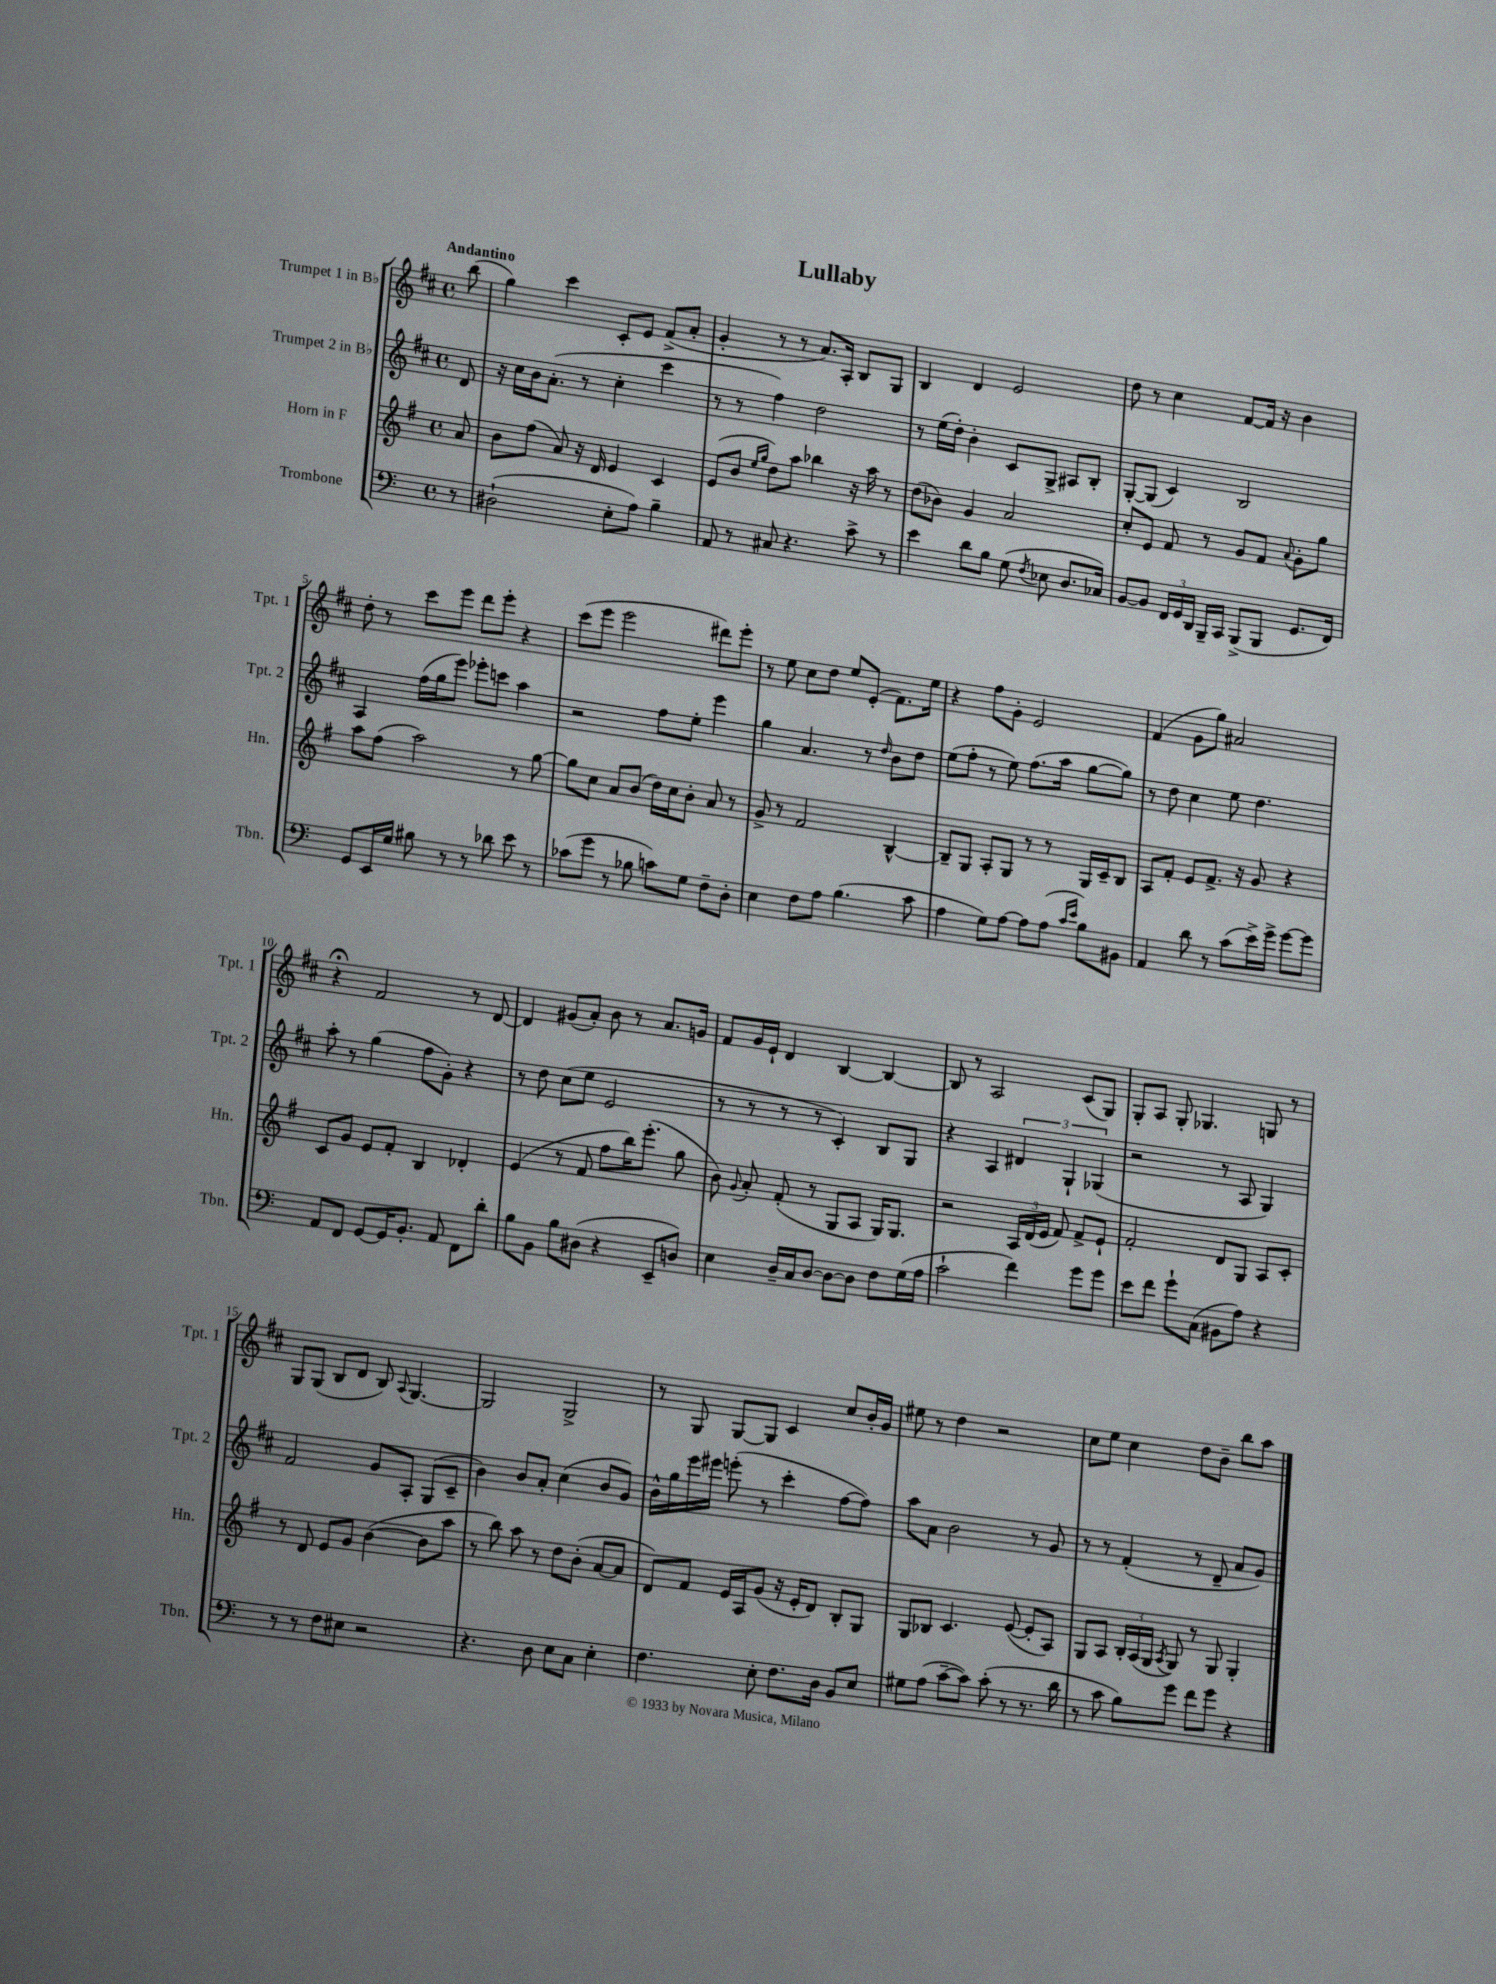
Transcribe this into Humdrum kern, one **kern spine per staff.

**kern	**kern	**kern	**kern
*staff4	*staff3	*staff2	*staff1
*clefF4	*clefG2	*clefG2	*clefG2
*k[]	*k[f#]	*k[f#c#]	*k[f#c#]
*M4/4	*M4/4	*M4/4	*M4/4
*met(c)	*met(c)	*met(c)	*met(c)
8r	8a	8d	(8bb
=	=	=	=
(2D#`	8b	16r	4gg)
.	.	16cc#	.
.	(8ff#	16b	.
.	.	(8.a'	.
.	8a)	.	4ccc#
.	16r	8r	.
.	16d	.	.
8E'	4e	4cc#'	8c#'
8A)	.	.	8e
4B~	4c	4ccc#	(8f#^
.	.	.	8a'
=	=	=	=
8AA	(8e	8r	4g'
8r	8b	8r	.
.	16qqee	.	.
.	16qqgg	.	.
8C#	8dd)	4ff#)	8r
4.r	8aa	.	8r
.	4bb-	2dd	8.a)
.	.	.	16A'
8c^	16r	.	8B
.	16aa	.	.
8r	8r	.	8G
=	=	=	=
4e	(8dd	8r	4B
.	8b-)	(16ee	.
.	.	16dd')	.
8d	4g	4b'	4d
8B	.	.	.
(8G	2a	8c#	2e
8qF	.	.	.
8E-	.	8G^	.
8.D	.	8A#	.
.	.	8B'	.
16C-)	.	.	.
=	=	=	=
[8BB	8cc'	[8G'	8dd
8BB]	8e	(8G]	8r
24FF	8f#	4c#)	4cc#
24GG	.	.	.
24DD	.	.	.
16BBB~	8r	.	.
16CC	.	.	.
(8BBB^	8g	2B	[8f#
8BBB	8f#	.	16f#]
.	.	.	16r
.	8qqa	.	.
8.GG	8g'	.	4b
.	8gg	.	.
16FF)	.	.	.
=	=	=	=
8GG	8aa	4A	8dd'
16EE	(8ff#	.	8r
16G	.	.	.
8B#	2aa)	(16ff#	8ccc#
.	.	16gg	.
8r	.	8eee)	8eee
8r	.	8eee-'	8ddd
8d-	.	8ccc	8eee'
8e	8r	4aa	4r
8r	[8gg	.	.
=	=	=	=
(8c-	8gg]	2r	(8ccc#
8g	8cc	.	8eee
8r	8a	.	2eee
8B-	(8b	.	.
8c)	16dd)	8ff#	.
.	16cc	.	.
8G	8b'	8ee'	.
8F~	8a	4eee	8ddd#)
8D'	8r	.	8eee'
=	=	=	=
4E	8g^	4gg	8r
.	8r	.	8ee
8F	2f#	4.a	8cc#
8A	.	.	8dd
(4.B	.	.	8ee
.	.	8r	(8e'
.	.	16qqdd	.
.	[4B^^	8b	8.f#)
8c	.	8dd	.
.	.	.	16ee
=	=	=	=
4A	8B~]	(8ee	4r
.	8G	8ff#'	.
8G)	8A'	8r	8ff#
[8A	8G	8ee)	8g'
8A]	8r	(8.ff#	2e
(8A	8r	.	.
.	.	16aa	.
16qqc	.	.	.
16qqe	.	.	.
8B)	16G	[8gg	.
.	16c~	.	.
8BB#	8B	8gg])	.
=	=	=	=
4AA	8A	8r	(4f#
.	8f#'	8dd	.
8d	8e	4cc#	8g
8r	8.f#^	.	8gg)
(8c	.	8ee	2a#
.	16r	.	.
16e^)	8g	4.dd	.
16g^	.	.	.
[8g	4r	.	.
8g]	.	.	.
=	=	=	=
8AA	8c	8aa'	4r;
8FF	8g	8r	.
[8GG	8e	(4gg	2f#
16GG]	8f#'	.	.
8.BB'	.	.	.
.	4B	8ff#	.
8AA	.	8g')	.
8FF	4d-'	4r	8r
8d'	.	.	[8d
=	=	=	=
8B	(4e	8r	4d]
8BB	.	8dd	.
8B	8r	(8cc#	(8g#
(8D#	8f#	8ee	8a')
4r	8ff#	2e	8b
.	16bb)	.	8r
.	(8.eee'	.	.
8EE~	.	.	8.a
8D)	8gg	.	.
.	.	.	16g
=	=	=	=
4E	8b)	8r	8f#
.	8qqg	.	.
.	8a'	8r	16g
.	.	.	16e`
16D~	(8f#'	8r	4d
16C	.	.	.
[8D	8r	8r	.
8D_	8G	4c#')	[4B
8D]	8A	.	.
8F	16G)	8B	4B_
.	8.G	.	.
(16G	.	8G	.
16A	.	.	.
=	=	=	=
2c`	2r	4r	8B]
.	.	.	8r
.	.	4A	2A
4f)	24A	6d#	.
.	(24d	.	.
.	24e	.	.
.	8f#)	.	.
.	.	6G`	.
8g	8f#^	.	(8c#
.	.	(6G-	.
8g	8e`	.	8G)
=	=	=	=
8e	2f#'	2r	8G'
8f	.	.	8A
8g`	.	.	8G'
(8C	.	.	4.G-
8BB#	8d	8r	.
8A)	8G	8A	.
4r	8A	4G)	8G
.	8c'	.	8r
=	=	=	=
8r	8r	2f#	8G
8r	8d	.	(8G
8F	8e	.	8B
8E#	8g	.	8d
2r	([4b	8g	8B)
.	.	.	8qqA
.	.	8A'	[4.G
.	8b]	(8G	.
.	8aa	8c#~	.
=	=	=	=
4.r	8r	4b)	2G]
.	8bb)	.	.
.	8aa	8b	.
8D	8r	8a'	.
8E	8dd	(4cc#	2G^
8C	(8b'	.	.
4E'	[8a	8b	.
.	8a]	8g)	.
=	=	=	=
4.F	8d)	16b^^	8r
.	.	16gg	.
.	8f#	16eee	8G
.	.	16eee#	.
.	16e	(8eee'	[8G
.	16A	.	.
8E'	(8g	8r	8G]
8.F	16r	4ccc#'	4c#
.	16e'	.	.
.	8d)	.	.
16D	.	.	.
8BB	8B'	[8ff#	8cc#
8E	8G	8ff#])	16b'
.	.	.	16g
=	=	=	=
8G#	8G	8aa	8ee#
(8A	8B-	8a	8r
[8c~	4.c	2b	4dd
8c])	.	.	.
(8c'	.	.	2r
8r	([8e	.	.
8.r	8e']	8r	.
.	8A)	8g	.
16d	.	.	.
=	=	=	=
8r	8G	8r	8cc#
8c	8A	8r	8ee
8B)	24B'	(4f#'	4cc#
.	(24A	.	.
.	24G	.	.
.	8qA	.	.
8g	8G)	.	.
8f	8r	8r	8dd
8g	8G	8d~	8b~
4r	4G'	8a	8bb
.	.	8g)	8aa
==	==	==	==
*-	*-	*-	*-
